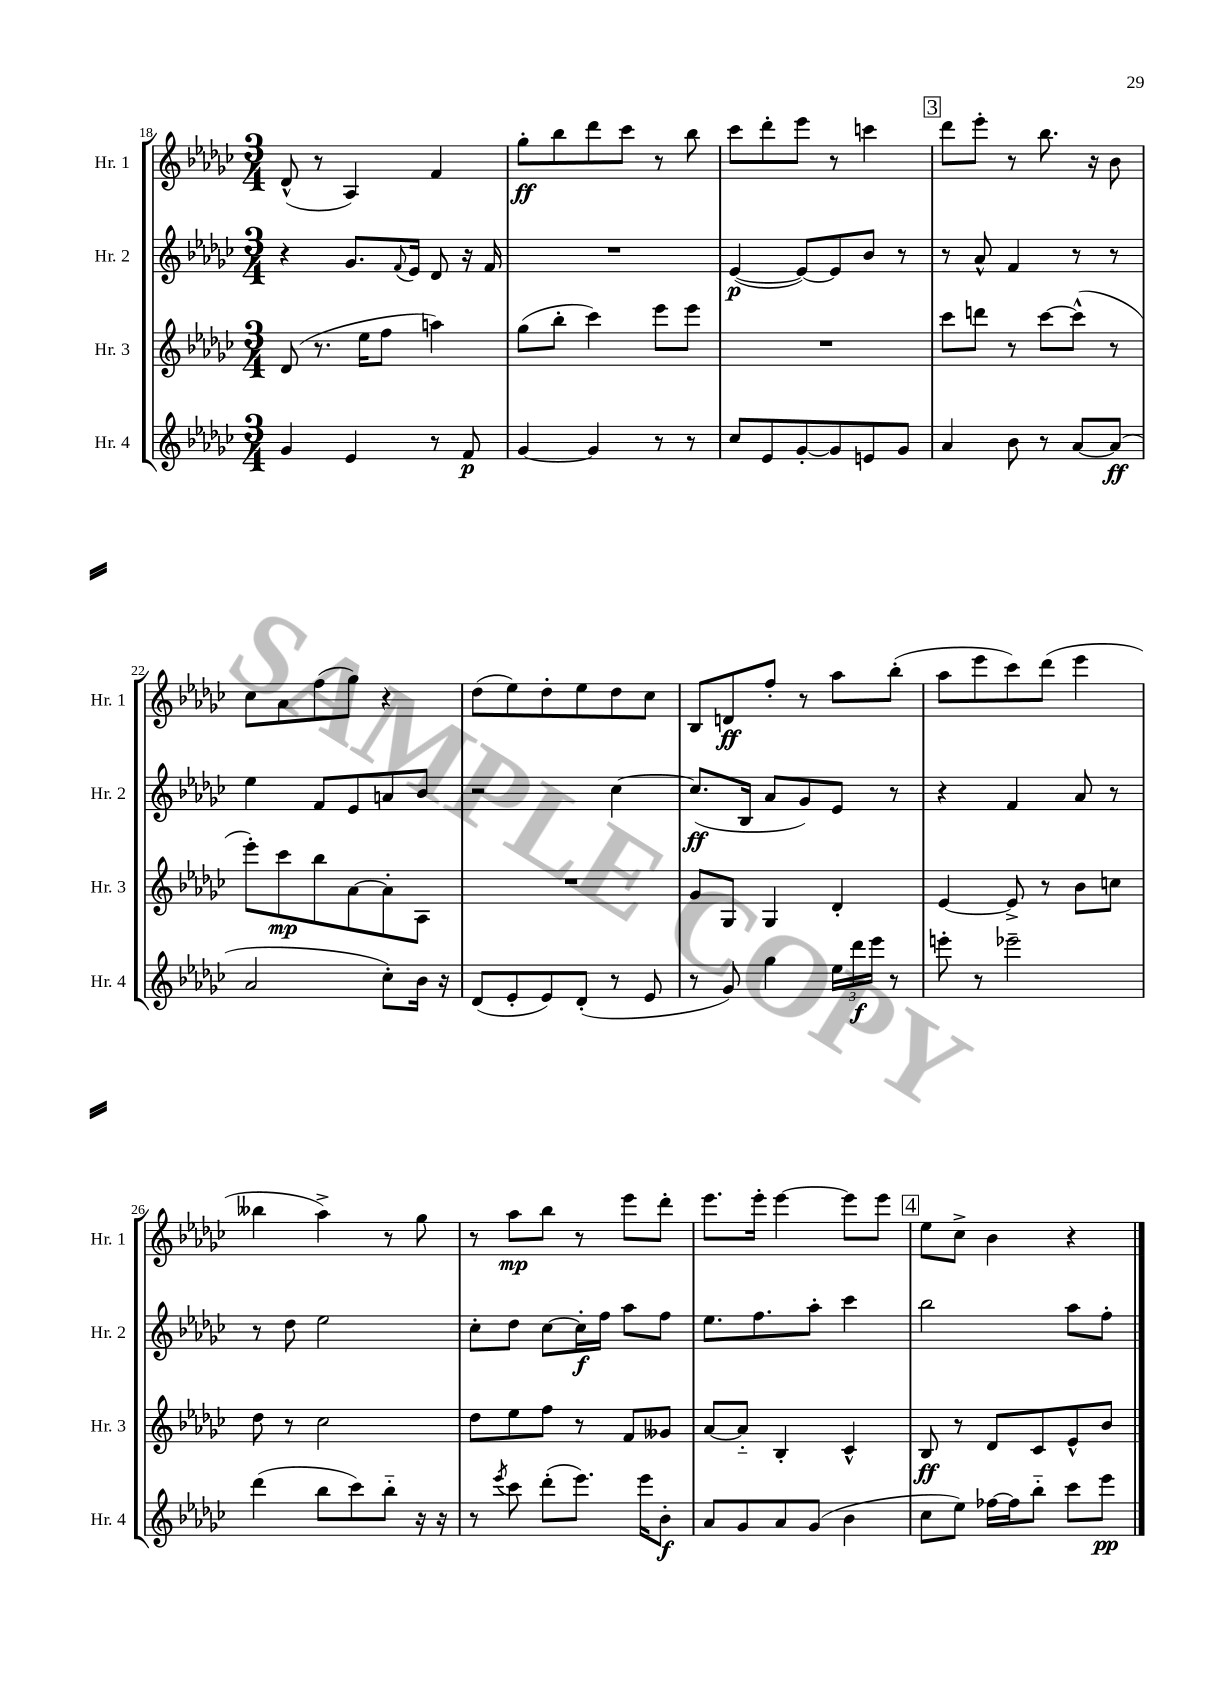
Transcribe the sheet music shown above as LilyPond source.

<<
\new StaffGroup <<
\new Staff = "s0" \with { instrumentName = "Hr. 1" shortInstrumentName = "Hr. 1" } {
    \clef treble \key ges \major \numericTimeSignature \time 3/4
    des'8-^( r8 aes4) f'4 |
    ges''8-.\ff bes''8 des'''8 ces'''8 r8 bes''8 |
    ces'''8 des'''8-. ees'''8 r8 c'''4 |
    \mark \markup { \box "3" } des'''8 ees'''8-. r8 bes''8. r16 bes'8 |
    ces''8 aes'8 f''8( ges''8) r4 |
    des''8( ees''8) des''8-. ees''8 des''8 ces''8 |
    bes8 d'8\ff f''8-. r8 aes''8 bes''8-.( |
    aes''8 ees'''8 ces'''8) des'''8( ees'''4 |
    beses''4 aes''4->) r8 ges''8 |
    r8 aes''8\mp bes''8 r8 ees'''8 des'''8-. |
    ees'''8. ees'''16-. ees'''4~ ees'''8 ees'''8 |
    \mark \markup { \box "4" } ees''8 ces''8-> bes'4 r4 \bar "|." |
}
\new Staff = "s1" \with { instrumentName = "Hr. 2" shortInstrumentName = "Hr. 2" } {
    \clef treble \key ges \major \numericTimeSignature \time 3/4
    r4 ges'8. \appoggiatura { f'8 } ees'16 des'8 r16 f'16 |
    R2. |
    ees'4~\p( ees'8~) ees'8 bes'8 r8 |
    \mark \markup { \box "3" } r8 aes'8-^ f'4 r8 r8 |
    ees''4 f'8 ees'8 a'8 bes'8 |
    r2 ces''4~ |
    ces''8.\ff( bes16 aes'8 ges'8) ees'8 r8 |
    r4 f'4 aes'8 r8 |
    r8 des''8 ees''2 |
    ces''8-. des''8 ces''8~ ces''16-.\f f''16 aes''8 f''8 |
    ees''8. f''8. aes''8-. ces'''4 |
    \mark \markup { \box "4" } bes''2 aes''8 f''8-. \bar "|." |
}
\new Staff = "s2" \with { instrumentName = "Hr. 3" shortInstrumentName = "Hr. 3" } {
    \clef treble \key ges \major \numericTimeSignature \time 3/4
    des'8( r8. ees''16 f''8 a''4) |
    ges''8( bes''8-. ces'''4) ees'''8 ees'''8 |
    R2. |
    \mark \markup { \box "3" } ces'''8 d'''8 r8 ces'''8~ ces'''8-^( r8 |
    ees'''8-.) ces'''8\mp bes''8 aes'8~ aes'8-. aes8 |
    R2. |
    ges'8 ges8 ges4 des'4-. |
    ees'4~ ees'8-> r8 bes'8 c''8 |
    des''8 r8 ces''2 |
    des''8 ees''8 f''8 r8 f'8 geses'8 |
    aes'8~ aes'8-_ bes4-. ces'4-^ |
    \mark \markup { \box "4" } bes8\ff r8 des'8 ces'8 ees'8-^ bes'8 \bar "|." |
}
\new Staff = "s3" \with { instrumentName = "Hr. 4" shortInstrumentName = "Hr. 4" } {
    \clef treble \key ges \major \numericTimeSignature \time 3/4
    ges'4 ees'4 r8 f'8\p |
    ges'4~ ges'4 r8 r8 |
    ces''8 ees'8 ges'8~-. ges'8 e'8 ges'8 |
    \mark \markup { \box "3" } aes'4 bes'8 r8 aes'8~ aes'8\ff( |
    aes'2 ces''8-.) bes'16 r16 |
    des'8( ees'8-. ees'8) des'8-.( r8 ees'8 |
    r8 ges'8) ges''4 \tuplet 3/2 { ees''16 des'''16\f ees'''16 } r8 |
    e'''8-. r8 ees'''2-- |
    des'''4( bes''8 ces'''8) bes''8-_ r16 r16 |
    r8 \acciaccatura { ees'''8 } ces'''8 des'''8-.( ees'''8.) ees'''16 bes'8-.\f |
    aes'8 ges'8 aes'8 ges'8( bes'4 |
    \mark \markup { \box "4" } ces''8 ees''8) fes''16~ fes''16 bes''8-_ ces'''8 ees'''8\pp \bar "|." |
}
>>
>>
\layout { \context { \Score currentBarNumber = #18 } }
